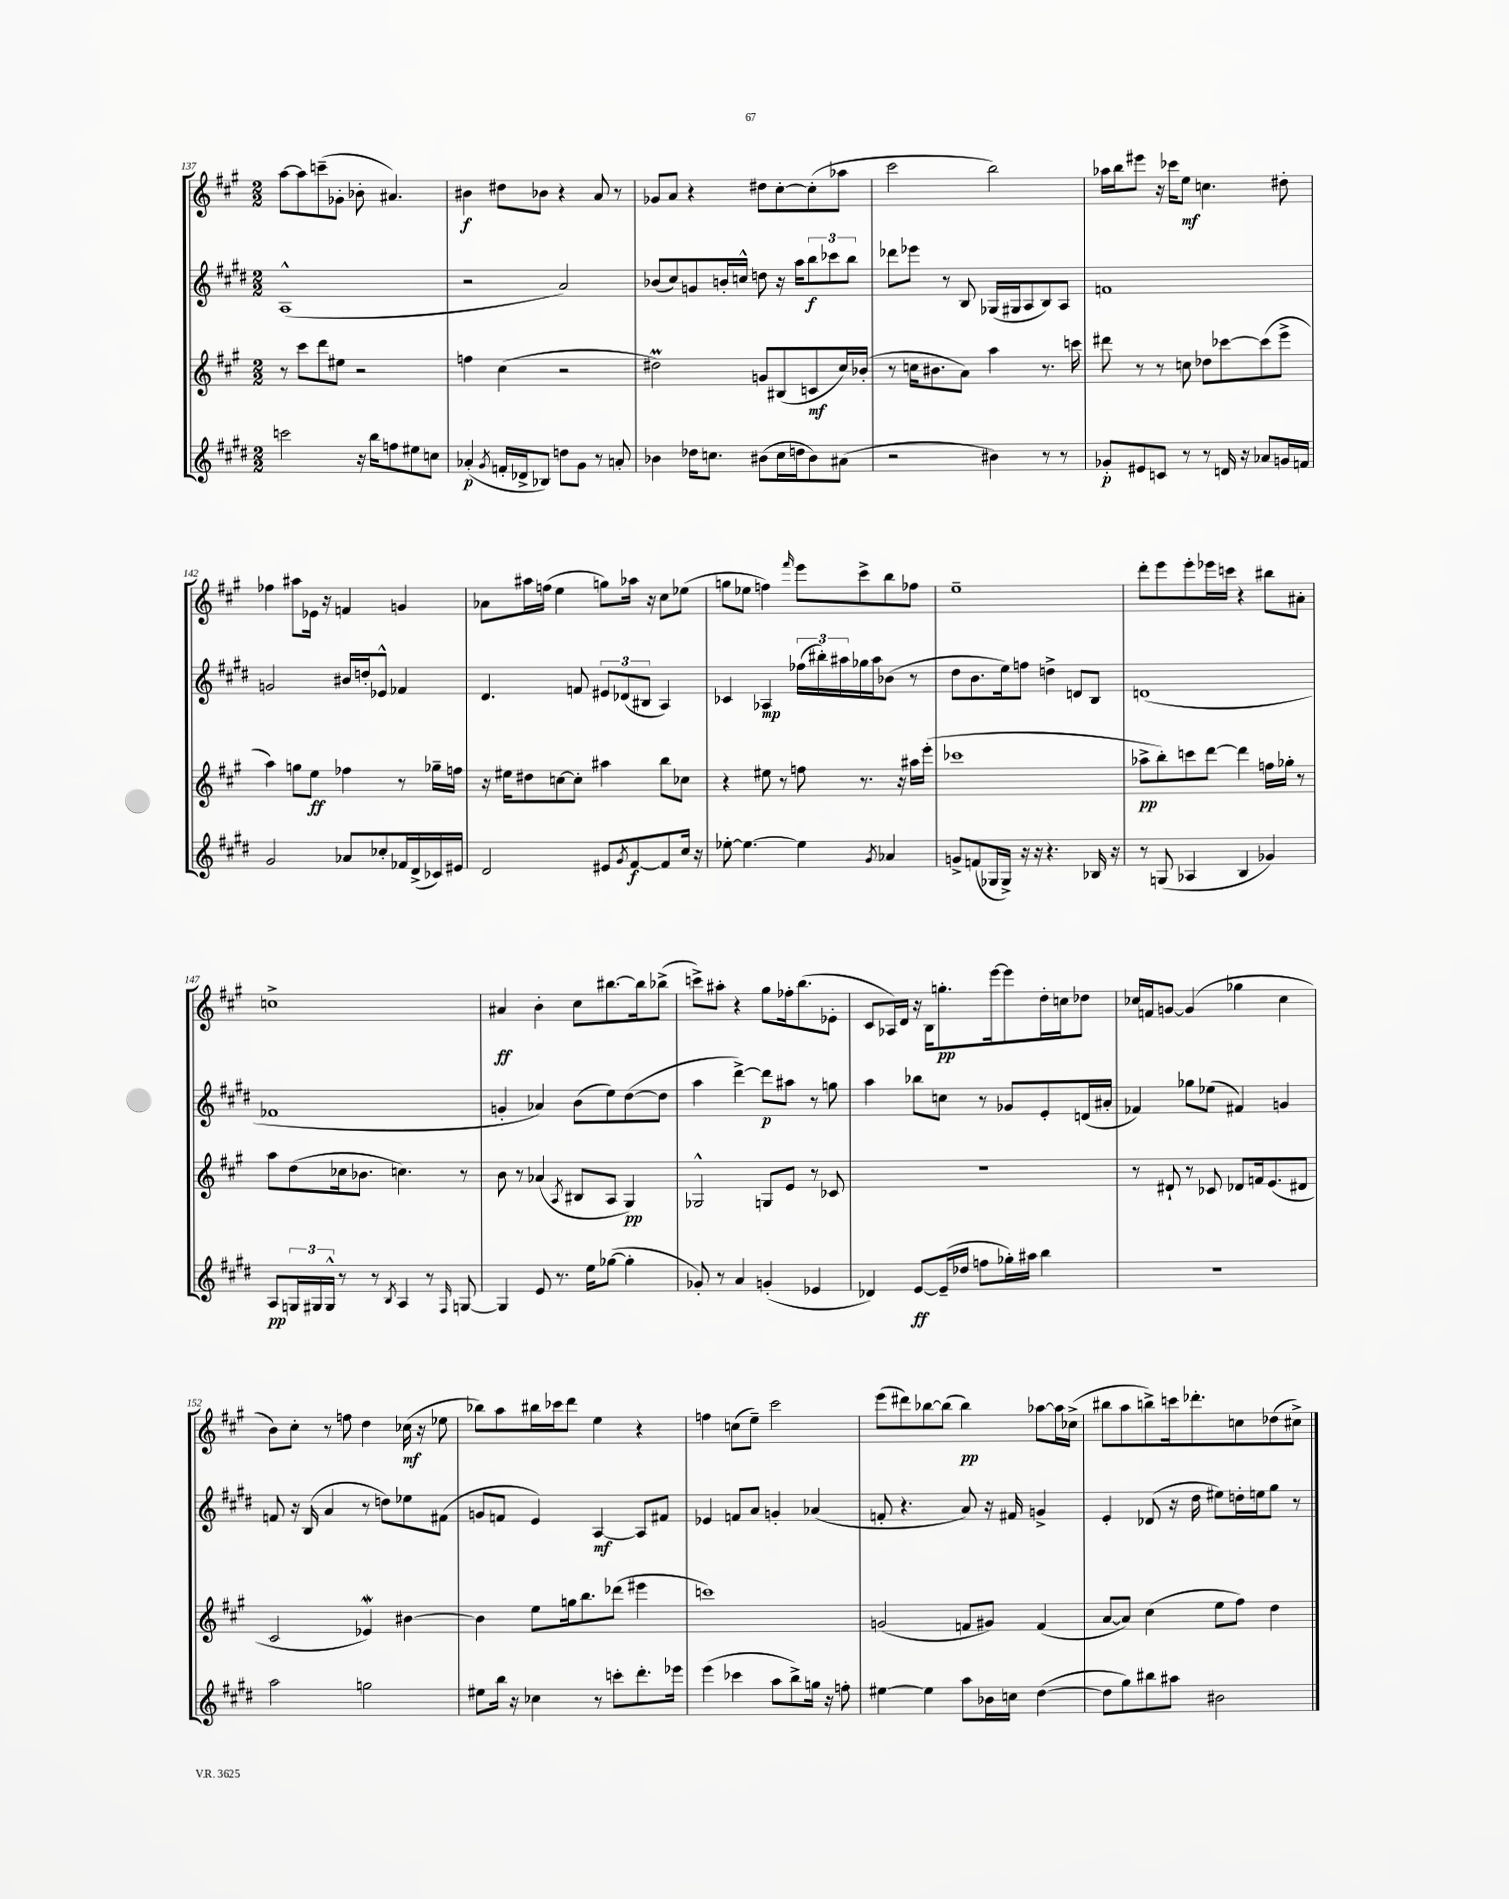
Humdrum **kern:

**kern	**dynam	**kern	**dynam	**kern	**dynam	**kern	**dynam
*part4	*part4	*part3	*part3	*part2	*part2	*part1	*part1
*staff4	*staff4	*staff3	*staff3	*staff2	*staff2	*staff1	*staff1
*clefG2	*	*clefG2	*	*clefG2	*	*clefG2	*
*k[f#c#g#d#]	*	*k[f#c#g#]	*	*k[f#c#g#d#]	*	*k[f#c#g#]	*
*M2/2	*	*M2/2	*	*M2/2	*	*M2/2	*
=137	=137	=137	=137	=137	=137	=137	=137
2cccn\	.	8r	.	(1A^^	.	[8aa\L	.
.	.	8ccc#\L	.	.	.	8aa\]	.
.	.	8ddd\	.	.	.	(8cccn~\	.
.	.	8ee#X\J	.	.	.	8g-X'\J	.
16r	.	2r	.	.	.	8b-X'\	.
16bb\KL	.	.	.	.	.	.	.
8ffn\	.	.	.	.	.	4.a#X/)	.
8ee#X\	.	.	.	.	.	.	.
8ccn\J	.	.	.	.	.	.	.
=138	=138	=138	=138	=138	=138	=138	=138
(4a-X'/	p	4ffn\	.	2r	.	4b#X\	f
8qg#/	.	.	.	.	.	.	.
16fn'/LL	.	(4cc#\	.	.	.	8dd#X\L	.
16d-X^/J	.	.	.	.	.	.	.
8B-X/J)	.	.	.	.	.	8b-X\J	.
8ddn\L	.	2r	.	2a/)	.	4r	.
8g#\J	.	.	.	.	.	.	.
8r	.	.	.	.	.	8a/	.
8an'/	.	.	.	.	.	8r	.
=139	=139	=139	=139	=139	=139	=139	=139
4b-X\	.	2dd#Xm\)	.	(8b-X/L	.	8g-X/L	.
.	.	.	.	8cc#/)	.	8a/J	.
16dd-X\KL	.	.	.	8gn/	.	4r	.
8.ccn\J	.	.	.	.	.	.	.
.	.	.	.	16bn'/L	.	.	.
.	.	.	.	16ccn^^/JJ	.	.	.
(8b#X\L	.	8gn/L	.	8ddn\	.	8dd#X\L	.
16cc\L	.	(8B#X/	.	16r	.	[8cc#'\	.
16ddn\J	.	.	.	16aa\KL	.	.	.
8b#\)	.	8cn/	mf	12bb\	f	(8cc#'\]	.
.	.	.	.	12ccc-X\	.	.	.
(8a#X\J	.	16cc#/L)	.	.	.	8aa-X\J	.
.	.	.	.	12bb\J	.	.	.
.	.	(16b-X'/JJ	.	.	.	.	.
=140	=140	=140	=140	=140	=140	=140	=140
2r	.	8r	.	8ddd-X\L	.	2ccc#\	.
.	.	16ccn\KL	.	8eee-X\J	.	.	.
.	.	8.b#X\	.	.	.	.	.
.	.	.	.	8r	.	.	.
.	.	8a\J)	.	8B/	.	.	.
4b#X\)	.	4aa\	.	(16G-X/LL	.	2bb\)	.
.	.	.	.	16G#X/J	.	.	.
.	.	.	.	8A/	.	.	.
8r	.	8.r	.	8B/)	.	.	.
8r	.	.	.	8A/J	.	.	.
.	.	16cccn\	.	.	.	.	.
=141	=141	=141	=141	=141	=141	=141	=141
8g-X'/L	p	8ddd#X\	.	1fn	.	16aa-X\LL	.
.	.	.	.	.	.	16bb\J	.
8e#X/	.	8r	.	.	.	8eee#X\J	.
8cn/J	.	8r	.	.	.	16r	.
.	.	.	.	.	.	16ccc-X\KL	.
8r	.	8ccn\	.	.	.	8ee\J	mf
8r	.	8dd-X\L	.	.	.	4.ccn\	.
16dn/	.	[8ccc-X\	.	.	.	.	.
16r	.	.	.	.	.	.	.
8a-X/L	.	(8ccc-\]	.	.	.	.	.
16gn/L	.	8eee^\J	.	.	.	8dd#X'\	.
16fn/JJ	.	.	.	.	.	.	.
!!LO:LB:g=z
=142	=142	=142	=142	=142	=142	=142	=142
2g#/	.	4aa\)	.	2gn/	.	4ff-X\	.
.	.	8ggn\L	.	.	.	8aa#X\L	.
.	.	8ee\J	ff	.	.	16e-X\Jk	.
.	.	.	.	.	.	16r	.
8a-X/L	.	4ff-X\	.	16b#X/LL	.	4fn/	.
.	.	.	.	16ddn'/J	.	.	.
8cc-X'/	.	.	.	8e-X^^/J	.	.	.
16f-X/L	.	8r	.	4f-X/	.	4gn/	.
(16d#^/	.	.	.	.	.	.	.
16c-X/)	.	16gg-X~\LL	.	.	.	.	.
16e#X/JJ	.	16ffn\JJ	.	.	.	.	.
=143	=143	=143	=143	=143	=143	=143	=143
2d#/	.	16r	.	4.d#/	.	8a-X\L	.
.	.	16ee#X\KL	.	.	.	.	.
.	.	8dd#X\	.	.	.	16aa#X\L	.
.	.	.	.	.	.	(16ffn\JJ	.
.	.	[8ccn\	.	.	.	4ee\	.
.	.	8cc'\J]	.	8fn/	.	.	.
8e#X/L	.	4aa#X\	.	12e#X/L	.	8ggn\L)	.
.	.	.	.	(12d-X/	.	.	.
8qg#/	.	.	.	.	.	.	.
[8f#/	f	.	.	.	.	16aa-X\Jk	.
.	.	.	.	12B#X/J	.	.	.
.	.	.	.	.	.	16r	.
8f#/]	.	8bb\L	.	4A/)	.	8cc#\L	.
16cc#/Jk	.	8cc-X\J	.	.	.	(8ee-X\J	.
16r	.	.	.	.	.	.	.
=144	=144	=144	=144	=144	=144	=144	=144
[8ee-X'\	.	4r	.	4c-X/	.	8ggn\L	.
4.ee-\_	.	.	.	.	.	8ee-X\J	.
.	.	8ee#X\	.	4A-X/	mp	4ffn\)	.
.	.	8r	.	.	.	.	.
.	.	.	.	.	.	16qqfff#/	.
4ee-\]	.	8ffn\	.	(24ff-X\LL	.	8eee\L	.
.	.	.	.	24bb#X'\)	.	.	.
.	.	.	.	24aa#X\	.	.	.
.	.	8.r	.	16gg-X\	.	8ccc#^\	.
.	.	.	.	16aa#\J	.	.	.
8qg#/	.	.	.	.	.	.	.
4a-X/	.	.	.	(8b-X\J	.	8bb\	.
.	.	16r	.	.	.	.	.
.	.	16aa#X\LL	.	8r	.	8ff-X\J	.
.	.	(16eee'\JJ	.	.	.	.	.
=145	=145	=145	=145	=145	=145	=145	=145
8gn^/L	.	1ccc-X	.	8dd#\L	.	1ee~	.
(8fn/	.	.	.	8.b\	.	.	.
16G-X/L	.	.	.	.	.	.	.
16G-^/JJ)	.	.	.	16ee\k)	.	.	.
16r	.	.	.	8ffn\J	.	.	.
16r	.	.	.	.	.	.	.
4.r	.	.	.	4ddn^\	.	.	.
.	.	.	.	8dn/L	.	.	.
16B-X/	.	.	.	8B/J	.	.	.
16r	.	.	.	.	.	.	.
=146	=146	=146	=146	=146	=146	=146	=146
8r	.	8aa-X^\L	pp	(1dn	.	8ddd'\L	.
(8Gn/	.	8bb'\)	.	.	.	8eee\	.
4A-X/	.	8cccn\	.	.	.	8eee'\	.
.	.	[8ddd\J	.	.	.	16eee-X\L	.
.	.	.	.	.	.	16cccn\JJ	.
4B/	.	4ddd\]	.	.	.	4r	.
4g-X/)	.	16ffn\LL	.	.	.	8bb#X\L	.
.	.	16gg-X'\JJ	.	.	.	.	.
.	.	8r	.	.	.	8a#X'\J	.
!!LO:LB:g=z
=147	=147	=147	=147	=147	=147	=147	=147
8A/L	pp	8aa\L	.	1f-X	.	1ccn^	.
24Gn/L	.	(8dd\	.	.	.	.	.
24G#X/	.	.	.	.	.	.	.
24G#^^/JJ	.	.	.	.	.	.	.
8r	.	16cc-X\k	.	.	.	.	.
.	.	8.b-X\J	.	.	.	.	.
8r	.	.	.	.	.	.	.
8qB/	.	.	.	.	.	.	.
4A/	.	4.ccn\)	.	.	.	.	.
8r	.	.	.	.	.	.	.
16qqF#/	.	.	.	.	.	.	.
[8Gn/	.	8r	.	.	.	.	.
=148	=148	=148	=148	=148	=148	=148	=148
4G/]	.	8b\	.	4gn'/	.	4a#X/	ff
.	.	8r	.	.	.	.	.
8e/	.	(4a-X/	.	4a-X/)	.	4b'\	.
8.r	.	.	.	.	.	.	.
.	.	8qA/	.	.	.	.	.
.	.	8B#X/L	.	(8b\L	.	8cc#\L	.
16ee\KL	.	.	.	.	.	.	.
([8gg-X\J	.	8A/J	.	8ee\)	.	[8.bb#X\	.
4gg-'\]	.	4G#/)	pp	([8dd#\	.	.	.
.	.	.	.	.	.	16bb#\k]	.
.	.	.	.	8dd#\J]	.	(8bb-X^\J	.
=149	=149	=149	=149	=149	=149	=149	=149
8g-X'/)	.	2G-X^^/	.	4aa\	.	8cccn^\L)	.
8r	.	.	.	.	.	8aa#X'\J	.
4a/	.	.	.	[4ddd#^\)	.	4r	.
(4gn'/	.	8Gn/L	.	8ddd#\L]	p	8gg#\L	.
.	.	8e/J	.	8aa#X\J	.	16ff-X'\k	.
.	.	.	.	.	.	(8.bb\	.
4e-X/	.	8r	.	8r	.	.	.
.	.	8c-X/	.	8ggn\	.	8e-X'\J	.
=150	=150	=150	=150	=150	=150	=150	=150
4d-X/)	.	1r	.	4aa\	.	8c#/L	.
.	.	.	.	.	.	16A-X/L)	.
.	.	.	.	.	.	16d/JJ	.
[8e/L	ff	.	.	8bb-X\L	.	16r	.
.	.	.	.	.	.	16B\KL	.
(16e~/L]	.	.	.	8ccn\J	.	8.ggn'\	pp
16dd-X/JJ	.	.	.	.	.	.	.
8ffn\L	.	.	.	8r	.	.	.
.	.	.	.	.	.	[16eee\k	.
16gg-X'\L)	.	.	.	8g-X/L	.	8eee\]	.
16aa#X\JJ	.	.	.	.	.	.	.
4bb\	.	.	.	8e'/	.	16dd'\L	.
.	.	.	.	.	.	16ccn\J	.
.	.	.	.	(16dn/L	.	8dd-X\J	.
.	.	.	.	16a#X'/JJ	.	.	.
=151	=151	=151	=151	=151	=151	=151	=151
1r	.	8r	.	4f-X/)	.	16cc-X/LL	.
.	.	.	.	.	.	16fn/J	.
.	.	8d#X`/	.	.	.	[8gn/J	.
.	.	8r	.	8gg-X\L	.	(4g/]	.
.	.	8c-X/	.	(8ee-X\J	.	.	.
.	.	8d-X/L	.	4f#X/)	.	4gg-X\	.
.	.	16fn/k	.	.	.	.	.
.	.	(8.e/	.	.	.	.	.
.	.	.	.	4gn/	.	4cc-\	.
.	.	8d#X/J	.	.	.	.	.
!!LO:LB:g=z
=152	=152	=152	=152	=152	=152	=152	=152
2aa\	.	2c#/	.	8fn/	.	8b\L)	.
.	.	.	.	16r	.	8cc#'\J	.
.	.	.	.	(16B/	.	.	.
.	.	.	.	4a/	.	8r	.
.	.	.	.	.	.	8ffn\	.
2ggn\	.	4e-Xw/)	.	8r	.	4dd\	.
.	.	.	.	8ddn\L)	.	.	.
.	.	[4b#X\	.	8ee-X\	.	(16cc-X\	mf
.	.	.	.	.	.	16r	.
.	.	.	.	(8f#X\J	.	8ee-X\	.
=153	=153	=153	=153	=153	=153	=153	=153
8ee#X\L	.	4b#\]	.	8gn/L	.	8bb-X\L)	.
16bb\Jk	.	.	.	8fn/J	.	8aa\	.
16r	.	.	.	.	.	.	.
4cc-X\	.	8ee\L	.	4e/)	.	16bb#X\L	.
.	.	.	.	.	.	16ccc-X\J	.
.	.	16ggn\k	.	.	.	8ddd\J	.
.	.	8.bb\	.	.	.	.	.
8r	.	.	.	[4A/	mf	4ee\	.
8cccn'\L	.	(8ddd-X\J	.	.	.	.	.
8.ddd#'\	.	4eee#X\	.	8A/L]	.	4r	.
.	.	.	.	8f#X/J	.	.	.
16eee-X\Jk	.	.	.	.	.	.	.
=154	=154	=154	=154	=154	=154	=154	=154
(4eee\	.	1cccn)	.	4e-X/	.	4ffn\	.
4ccc-X\	.	.	.	8fn/L	.	(8ccn\L	.
.	.	.	.	8a/J	.	8ee~\J)	.
8aa\L	.	.	.	4gn'/	.	2ccc#\	.
8bb^\)	.	.	.	.	.	.	.
16ggn\Jk	.	.	.	(4a-X/	.	.	.
16r	.	.	.	.	.	.	.
8ffn'\	.	.	.	.	.	.	.
=155	=155	=155	=155	=155	=155	=155	=155
[4ee#X\	.	(2gn/	.	8fn'/	.	(8eee\L	.
.	.	.	.	4.r	.	8ddd#X\)	.
4ee#\]	.	.	.	.	.	[8bb-X\	.
.	.	.	.	.	.	(8bb-\J]	.
8aa\L	.	8fn/L	.	8a/)	.	4bb-\)	pp
16b-X\L	.	8g#X/J)	.	16r	.	.	.
16ccn\JJ	.	.	.	16f#X/	.	.	.
([4dd#\	.	(4f/	.	4gn^/	.	[8aa-X\L	.
.	.	.	.	.	.	16aa-\L]	.
.	.	.	.	.	.	(16cc-X^\JJ	.
=156	=156	=156	=156	=156	=156	=156	=156
8dd#\L]	.	[8a/L	.	4e'/	.	8bb#X\L	.
8gg#\)	.	8a/J])	.	.	.	8aa\	.
8bb#X\	.	(4cc#\	.	(8d-X/	.	8bbn^\)	.
8aa#X\J	.	.	.	16r	.	16cccn\k	.
.	.	.	.	16dd#\	.	8.ddd-X'\	.
2b#X\	.	8ee\L	.	8ee#X\L)	.	.	.
.	.	8ff#\J)	.	16ddn'\L	.	8ccn\	.
.	.	.	.	16een\J	.	.	.
.	.	4dd\	.	8gg#\J	.	(8dd-X\	.
.	.	.	.	8r	.	8cc#X^\J)	.
==	==	==	==	==	==	==	==
*-	*-	*-	*-	*-	*-	*-	*-
